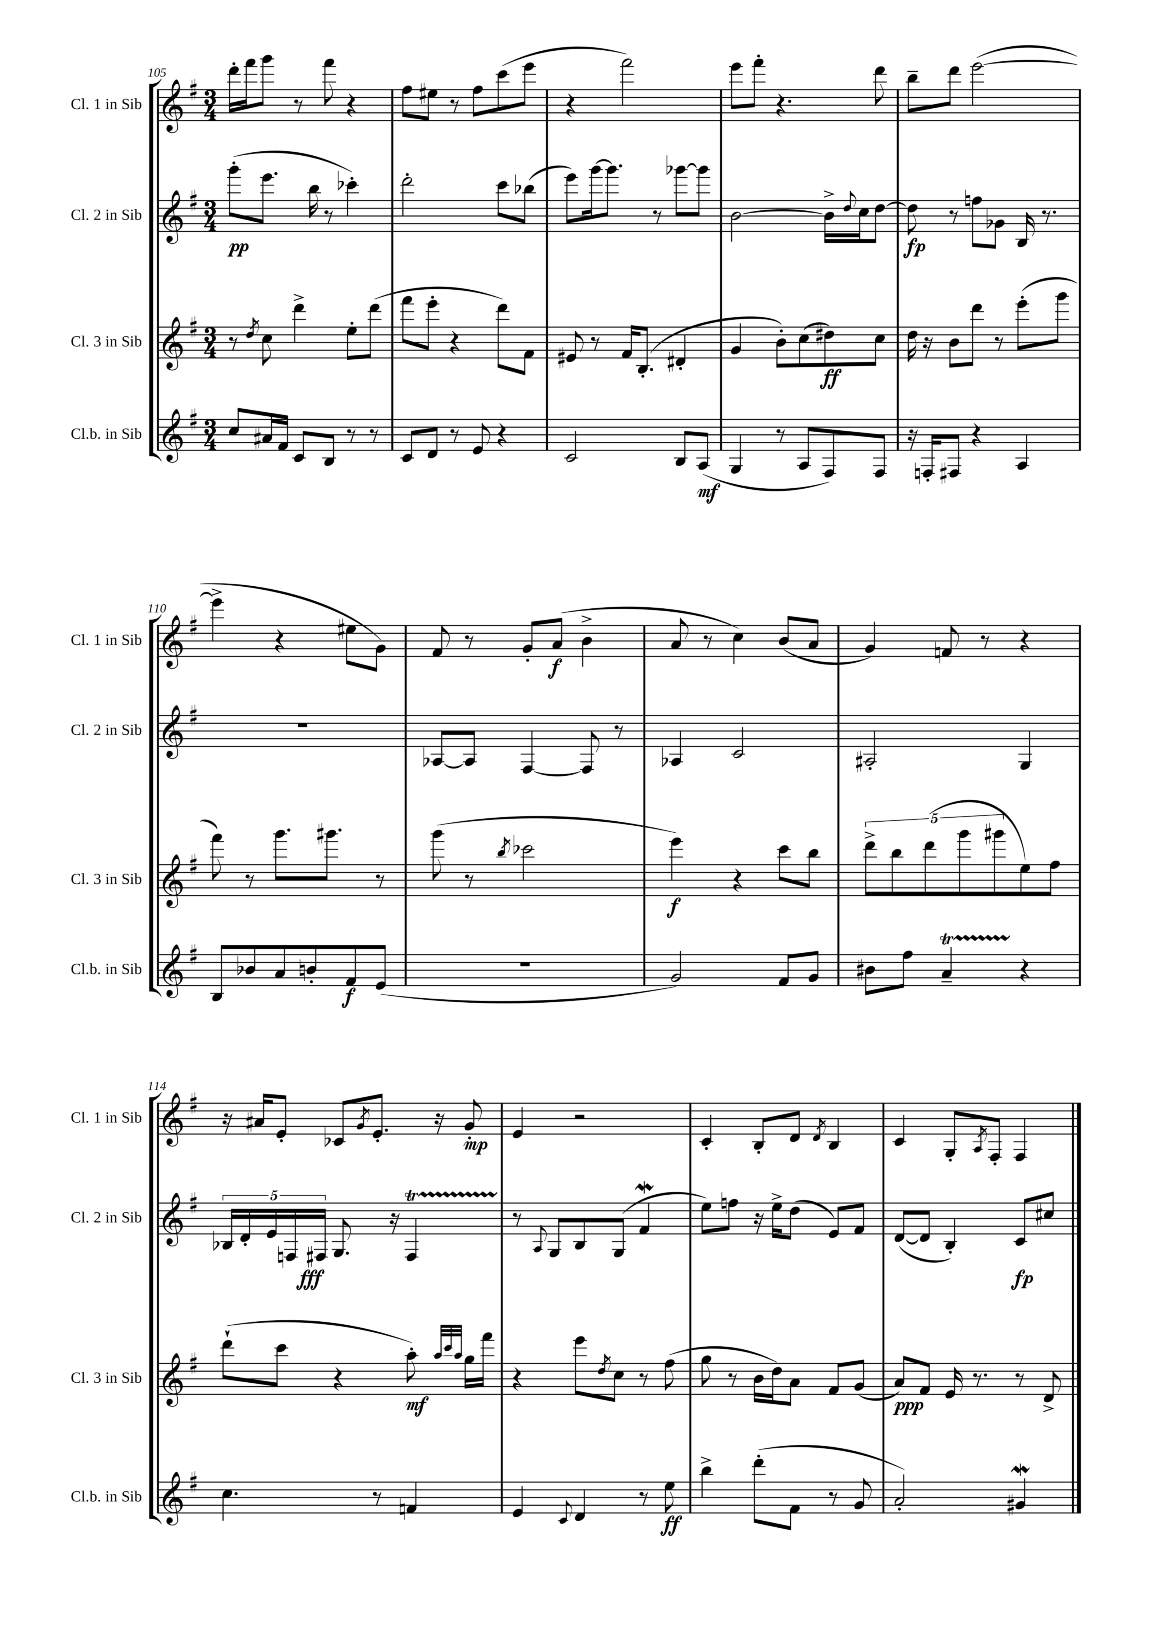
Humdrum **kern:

**kern	**dynam	**kern	**dynam	**kern	**dynam	**kern	**dynam
*part4	*part4	*part3	*part3	*part2	*part2	*part1	*part1
*staff4	*staff4	*staff3	*staff3	*staff2	*staff2	*staff1	*staff1
*I"Cl.b. in Sib	*	*I"Cl. 3 in Sib	*	*I"Cl. 2 in Sib	*	*I"Cl. 1 in Sib	*
*I'Cl.b. in Sib	*	*I'Cl. 3 in Sib	*	*I'Cl. 2 in Sib	*	*I'Cl. 1 in Sib	*
*clefG2	*	*clefG2	*	*clefG2	*	*clefG2	*
*k[f#]	*	*k[f#]	*	*k[f#]	*	*k[f#]	*
*M3/4	*	*M3/4	*	*M3/4	*	*M3/4	*
=105	=105	=105	=105	=105	=105	=105	=105
8cc/L	.	8r	.	(8ggg'\L	pp	16ddd'\LL	.
.	.	.	.	.	.	16fff#\J	.
.	.	8qdd/	.	.	.	.	.
16a#X/L	.	8cc\	.	8.eee\J	.	8ggg\J	.
16f#/JJ	.	.	.	.	.	.	.
8c/L	.	4ddd^\	.	.	.	8r	.
.	.	.	.	16bb\	.	.	.
8B/J	.	.	.	8r	.	8fff#\	.
8r	.	8ee'\L	.	4ccc-X'\)	.	4r	.
8r	.	(8ddd\J	.	.	.	.	.
=106	=106	=106	=106	=106	=106	=106	=106
8c/L	.	8fff#\L	.	2ddd'\	.	8ff#\L	.
8d/J	.	8eee'\J	.	.	.	8ee#X\J	.
8r	.	4r	.	.	.	8r	.
8e/	.	.	.	.	.	8ff#\L	.
4r	.	8ddd\L)	.	8ccc\L	.	(8ccc\	.
.	.	8f#\J	.	(8bb-X\J	.	8eee\J	.
=107	=107	=107	=107	=107	=107	=107	=107
2c/	.	8e#X/	.	8eee\L)	.	4r	.
.	.	8r	.	[16ggg\k	.	.	.
.	.	.	.	8.ggg\J]	.	.	.
.	.	16f#/KL	.	.	.	2fff#\)	.
.	.	(8.B'/J	.	.	.	.	.
.	.	.	.	8r	.	.	.
8B/L	.	4d#X'/	.	[8ggg-X\L	.	.	.
(8A/J	mf	.	.	8ggg-\J]	.	.	.
=108	=108	=108	=108	=108	=108	=108	=108
4G/	.	4g/	.	[2b\	.	8eee\L	.
.	.	.	.	.	.	8fff#'\J	.
8r	.	8b'\L)	.	.	.	4.r	.
8A/L	.	(8cc\	.	.	.	.	.
8F#/)	.	8dd#X\)	ff	16b^\LL]	.	.	.
.	.	.	.	8qqdd/	.	.	.
.	.	.	.	16cc\J	.	.	.
8F#/J	.	8cc\J	.	[8dd\J	.	8ddd\	.
=109	=109	=109	=109	=109	=109	=109	=109
16r	.	16dd\	.	8dd\]	fp	8bb~\L	.
16Fn'/KL	.	16r	.	.	.	.	.
8F#X/J	.	8b\L	.	8r	.	8ddd\J	.
4r	.	8ddd\J	.	8ffn\L	.	([2eee\	.
.	.	8r	.	8g-X\J	.	.	.
4A/	.	(8eee'\L	.	16B/	.	.	.
.	.	.	.	8.r	.	.	.
.	.	8ggg\J	.	.	.	.	.
!!LO:LB:g=z
=110	=110	=110	=110	=110	=110	=110	=110
8B/L	.	8fff#\)	.	2.r	.	4eee^\]	.
8b-X/	.	8r	.	.	.	.	.
8a/	.	8.ggg\L	.	.	.	4r	.
8bn'/	.	.	.	.	.	.	.
.	.	8.ggg#X\J	.	.	.	.	.
8f#/	f	.	.	.	.	8ee#X\L	.
(8e/J	.	8r	.	.	.	8g\J)	.
=111	=111	=111	=111	=111	=111	=111	=111
2.r	.	(8ggg\	.	[8A-X/L	.	8f#/	.
.	.	8r	.	8A-/J]	.	8r	.
.	.	8qbb/	.	.	.	.	.
.	.	2ccc-X\	.	[4F#/	.	8g'/L	.
.	.	.	.	.	.	(8a/J	f
.	.	.	.	8F#/]	.	4b^\	.
.	.	.	.	8r	.	.	.
=112	=112	=112	=112	=112	=112	=112	=112
2g/)	.	4eee\)	f	4A-X/	.	8a/	.
.	.	.	.	.	.	8r	.
.	.	4r	.	2c/	.	4cc\)	.
8f#/L	.	8ccc\L	.	.	.	(8b/L	.
8g/J	.	8bb\J	.	.	.	8a/J	.
=113	=113	=113	=113	=113	=113	=113	=113
8b#X\L	.	10ddd^\L	.	2A#X'/	.	4g/)	.
.	.	10bb\	.	.	.	.	.
8ff#\J	.	.	.	.	.	.	.
.	.	(10ddd\	.	.	.	.	.
4aT~/	.	.	.	.	.	8fn/	.
.	.	10ggg\	.	.	.	.	.
.	.	.	.	.	.	8r	.
.	.	10ggg#X\	.	.	.	.	.
4r	.	8ee\)	.	4G/	.	4r	.
.	.	8ff#\J	.	.	.	.	.
!!LO:LB:g=z
=114	=114	=114	=114	=114	=114	=114	=114
4.cc\	.	(8ddd`\L	.	20B-X/LL	.	16r	.
.	.	.	.	20d'/	.	.	.
.	.	.	.	.	.	16a#X/KL	.
.	.	.	.	20e/	.	.	.
.	.	8ccc\J	.	.	.	8e'/J	.
.	.	.	.	20Fn/	.	.	.
.	.	.	.	20F#X/JJ	fff	.	.
.	.	4r	.	8.G/	.	8c-X/L	.
.	.	.	.	.	.	8qg/	.
8r	.	.	.	.	.	8.e'/J	.
.	.	.	.	16r	.	.	.
4fn/	.	8aa'\)	mf	4F#t/	.	.	.
.	.	.	.	.	.	16r	.
.	.	32qqaa/LLL	.	.	.	.	.
.	.	32qqccc/	.	.	.	.	.
.	.	32qqaa/JJJ	.	.	.	.	.
.	.	16gg\LL	.	.	.	8g'/	mp
.	.	16fff#\JJ	.	.	.	.	.
=115	=115	=115	=115	=115	=115	=115	=115
4e/	.	4r	.	8r	.	4e/	.
.	.	.	.	8qqA/	.	.	.
.	.	.	.	8G/L	.	.	.
8qqc/	.	.	.	.	.	.	.
4d/	.	8eee\L	.	8B/	.	2r	.
.	.	8qdd/	.	.	.	.	.
.	.	8cc\J	.	(8G/J	.	.	.
8r	.	8r	.	4f#W/	.	.	.
8ee\	ff	(8ff#\	.	.	.	.	.
=116	=116	=116	=116	=116	=116	=116	=116
4bb^\	.	8gg\	.	8ee\L)	.	4c'/	.
.	.	8r	.	8ffn\J	.	.	.
(8ddd'\L	.	16b\LL	.	16r	.	8B'/L	.
.	.	16dd\J)	.	16ee^\KL	.	.	.
8f#\J	.	8a\J	.	(8dd\J	.	8d/J	.
.	.	.	.	.	.	8qd/	.
8r	.	8f#/L	.	8e/L)	.	4B/	.
8g/	.	(8g/J	.	8f#/J	.	.	.
=117	=117	=117	=117	=117	=117	=117	=117
2a'/)	.	8a/L)	ppp	([8d/L	.	4c/	.
.	.	8f#/J	.	8d/J]	.	.	.
.	.	16e/	.	4B'/)	.	8G'/L	.
.	.	8.r	.	.	.	.	.
.	.	.	.	.	.	8qA/	.
.	.	.	.	.	.	8F#'/J	.
4g#XW/	.	8r	.	8c/L	fp	4F#/	.
.	.	8d^/	.	8cc#X/J	.	.	.
==	==	==	==	==	==	==	==
*-	*-	*-	*-	*-	*-	*-	*-
